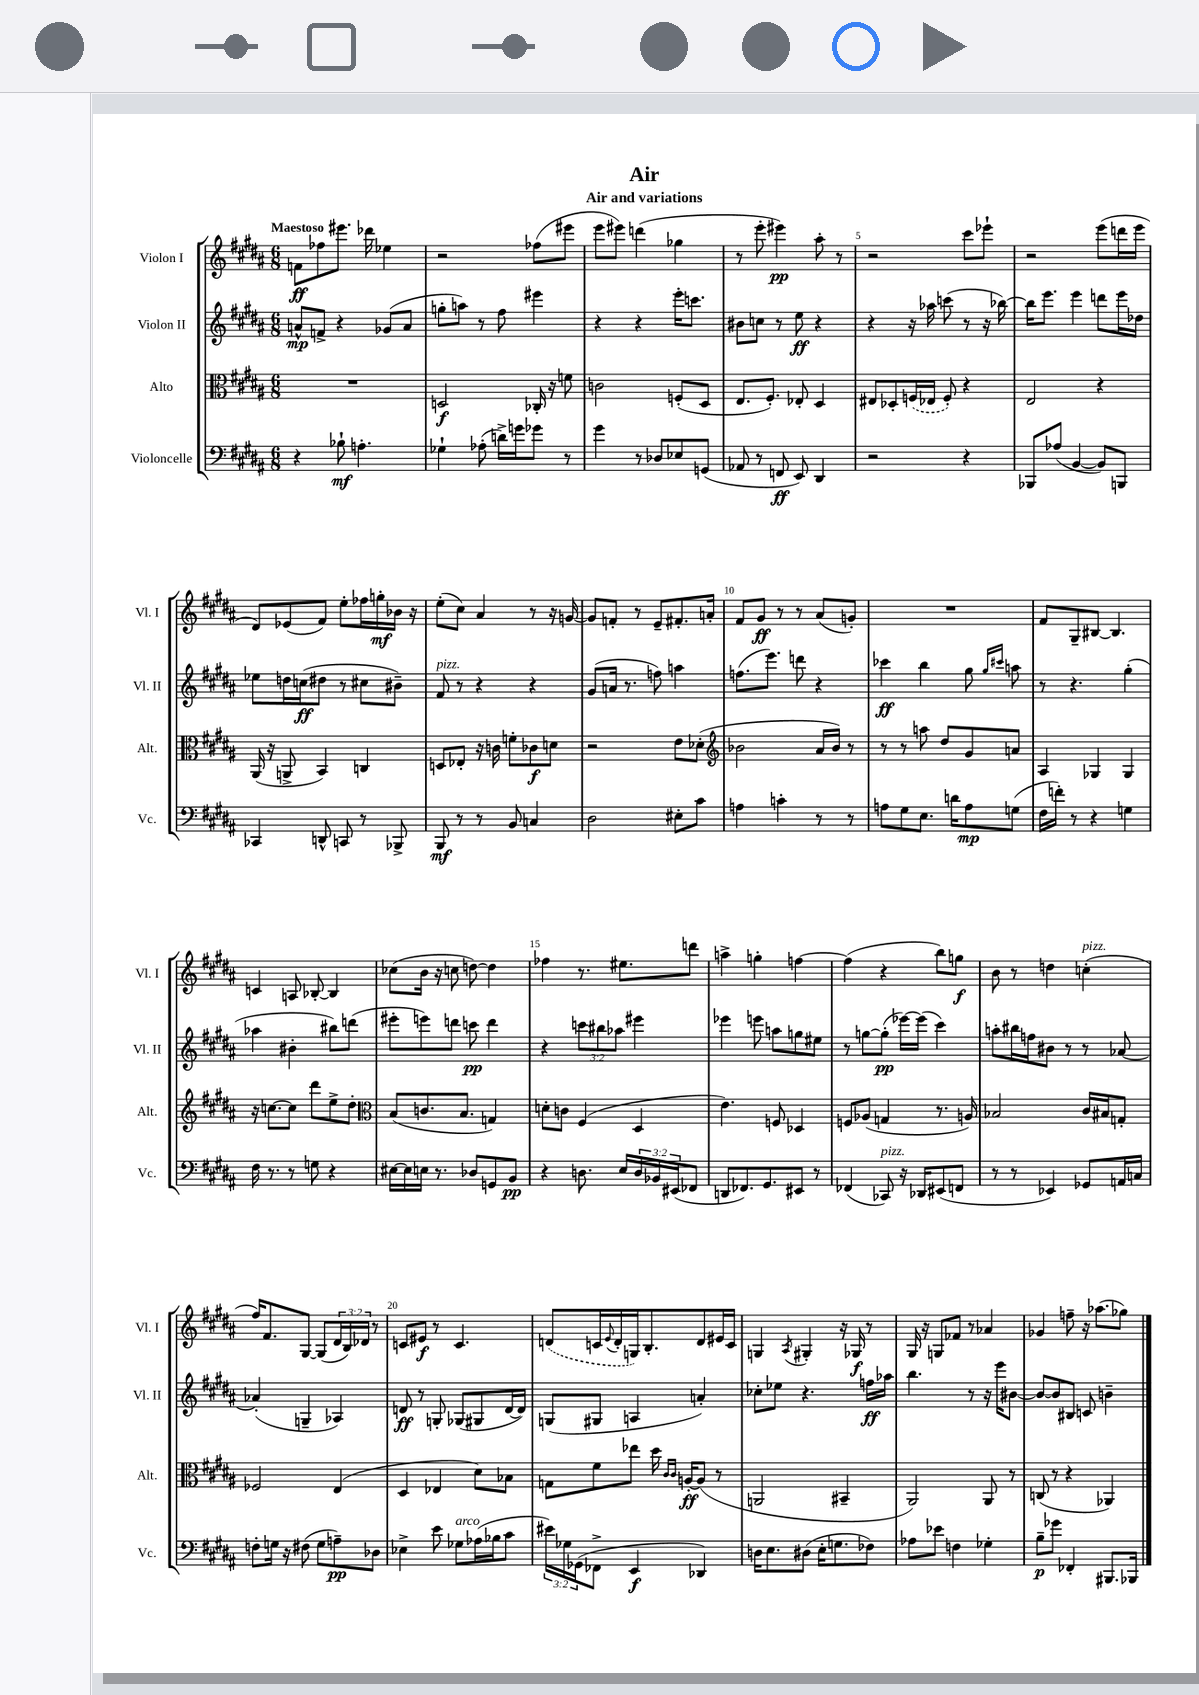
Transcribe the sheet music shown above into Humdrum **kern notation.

**kern	**kern	**kern	**kern
*staff4	*staff3	*staff2	*staff1
*clefF4	*clefC3	*clefG2	*clefG2
*k[f#c#g#d#a#]	*k[f#c#g#d#a#]	*k[f#c#g#d#a#]	*k[f#c#g#d#a#]
*M6/8	*M6/8	*M6/8	*M6/8
4r	2.r	8a^^	8f
.	.	8f^	8ff-
8B-`	.	4r	8.eee#
4.A'	.	.	.
.	.	.	16ddd-
.	.	(8g-	4ee-
.	.	8a	.
=	=	=	=
4G-`	2D	8gg'	2r
.	.	8aa)	.
(8A-'	.	8r	.
16d^)	.	8ff#	.
16g	.	.	.
8g-	16C-'	4eee#	(8ff-
.	16r	.	.
8r	8f	.	8eee#
=	=	=	=
4g#	2c	4r	8eee
.	.	.	8eee#)
8r	.	4r	(4ddd
8D-	.	.	.
8E-	(8F'	16eee'	4gg-
.	.	8.ccc	.
(8GG	8D#	.	.
=	=	=	=
8AA-	8.E	8b#	8r
8r	.	8cc	8eee'
.	8.F#')	.	.
8FF	.	8r	4eee#)
8EE)	8E-'	8ee	.
4DD#	4D#	4r	8aa#'
.	.	.	8r
=	=	=	=
2r	8E#	4r	2r
.	8D-'	.	.
.	(16F	16r	.
.	16E-	16aa-	.
.	8F')	(8ccc	.
4r	4r	8r	8ccc#
.	.	16r	8eee-`
.	.	[16bb-)	.
=	=	=	=
8BBB-	2E	16bb-]	2r
.	.	8.eee	.
(8A-	.	.	.
[4BB	.	4eee	.
8BB])	4r	8ddd	(8eee
8BBB	.	16eee	16ddd
.	.	16dd-	16eee
=	=	=	=
4CC-	(16AA#	8ee-	8d#)
.	16r	.	.
.	8AA^	16dd	(8e-
.	.	(16cc	.
8DD^^	4BB)	8dd#	8f#)
8CC	.	8r	8ee'
8r	4C	8cc#	16ff-
.	.	.	16gg'
8BBB-^	.	8b#~)	16b-
.	.	.	16r
=	=	=	=
8BBB	8D	8f#	(8ee'
8r	8E-'	8r	8cc#)
8r	16r	4r	4a#
.	16c	.	.
8BB	8f'	.	.
4C	8c-	4r	8r
.	8d	.	16r
.	.	.	[16g
=	=	=	=
2D#	2r	(8g#	8g]
.	.	16a	8f'
.	.	8.r	.
.	.	.	8r
.	.	8ff)	8e~
8E#'	8e	4aa	8.f#'
8c#	(8d-'	.	.
.	.	.	16a'
=	=	=	=
*	*clefG2	*	*
4A	2b-	(8.ff	8f#
.	.	.	8g#
.	.	8.eee)	.
4c'	.	.	8r
.	.	8ddd	8r
8r	16a#	4r	(8a#
.	16b-)	.	.
8r	8r	.	8g')
=	=	=	=
8A	8r	4ccc-	2.r
8G#	8r	.	.
8.E	8aa	4bb	.
.	8dd#	.	.
16d	.	.	.
8A	8g#	8gg#	.
.	.	16qqgg#	.
.	.	16qqccc#	.
(8G	8a	8aa	.
=	=	=	=
16F#	4A#	8r	8f#
16f')	.	.	.
8r	.	4.r	8G#~
4r	4G-	.	[8B#
.	.	.	4.B#]
4G	4G-	(4gg#'	.
=	=	=	=
16F#	16r	4aa-	4c
8.r	[8.cc	.	.
8r	8cc]	4b#'	8A
8G	8ddd#	.	[8B-'
4r	8ee^	8bb#)	4B-]
.	8dd#'	(8ddd	.
=	=	=	=
*	*clefC3	*	*
[16E#	(8B	8eee#'	(8cc-
16E#]	.	.	.
16E	8.c	8eee)	16b
8.r	.	.	16r
.	.	8ddd	8cc
.	8.B	.	.
8D-	.	8ccc	[8dd)
8GG	4G)	4ddd	4dd]
8BB	.	.	.
=	=	=	=
4r	8d'	4r	4ff-
.	8c	.	.
8.D	(4F#	12ccc	8.r
.	.	12bb#	.
.	.	12aa-	.
16E	.	.	8.ee#
24D	4D#	4eee#	.
24BB-	.	.	.
(24EE#	.	.	.
8FF-	.	.	8ddd
=	=	=	=
8DD	4.e)	4eee-	4aa^
8.FF-)	.	.	.
.	.	8eee	4gg'
8.GG#	.	.	.
.	8F	8aa	.
8EE#	4D-	8gg	[4ff
8r	.	8ee#	.
=	=	=	=
(4FF-	8F	8r	(4ff]
.	(8A-	[8gg	.
8CC-)	4G	(8gg']	4r
16r	.	[16eee-)	.
16DD-	.	(16eee-]	.
(8EE#	8.r	4ccc#)	8bb)
8FF	.	.	8gg
.	16A)	.	.
=	=	=	=
8r	2B-	8aa'	8b
8r	.	16bb#	8r
.	.	16ff	.
4EE-)	.	8b#	4dd
.	.	8r	.
8GG-	16c#	8r	(4cc'
.	16B#	.	.
16AA	8G'	[8a-	.
16C	.	.	.
=	=	=	=
8F'	2F-	(4a-']	16ff#)
.	.	.	8.f#
16G	.	.	.
16r	.	.	.
(8F#	.	4G~	[8G#
8G	.	.	(8G#]
8A~)	(4E	4A-)	24d#
.	.	.	24B)
.	.	.	24d-
8D-	.	.	8r
=	=	=	=
4E-^	4D#	8d	8c
.	.	8r	8e#
8e	4E-	8G'	8r
8G-	.	(8G-	4.c
(16A-	8d#)	8G#	.
16B-	.	.	.
8c#	8B-	[16d	.
.	.	16d])	.
=	=	=	=
24e#)	8G	(8G	(8d
24G-	.	.	.
(24GG-	.	.	.
8FF-^	8f#	8G#	16c
.	.	.	8qqe
.	.	.	16d'
4EE	8ee-	4A	16G)
.	.	.	8.B'
.	16dd#	.	.
.	16qqc#	.	.
.	16qqc#	.	.
.	[16A'	.	.
4DD-)	(8A]	4a')	8d
.	8r	.	16e#
.	.	.	16c
=	=	=	=
16D	2AA	8cc-'	4G
8.E	.	.	.
.	.	8ee-	.
.	.	.	8qA#
(8D#	.	4.r	4G#'
16E'	.	.	.
8.G	.	.	.
.	4BB#~	.	16r
.	.	.	16G-
8F-)	.	16ff	8r
.	.	16aa-	.
=	=	=	=
8A-	2AA#)	4.bb	16G#
.	.	.	16r
8e-	.	.	8G
4F	.	.	8f-
.	.	8r	8r
4G-'	8AA#	16r	4a-
.	.	16eee	.
.	8r	[8b#	.
=	=	=	=
8B~	(8C	8b#_	4g-
8g-	8r	8b#]	.
4FF-'	4r	8B#	8ff~
.	.	8c	16r
.	.	.	(8.aa-
8.BBB#	4AA-)	4b~	.
.	.	.	8gg-)
16BBB-	.	.	.
==	==	==	==
*-	*-	*-	*-
